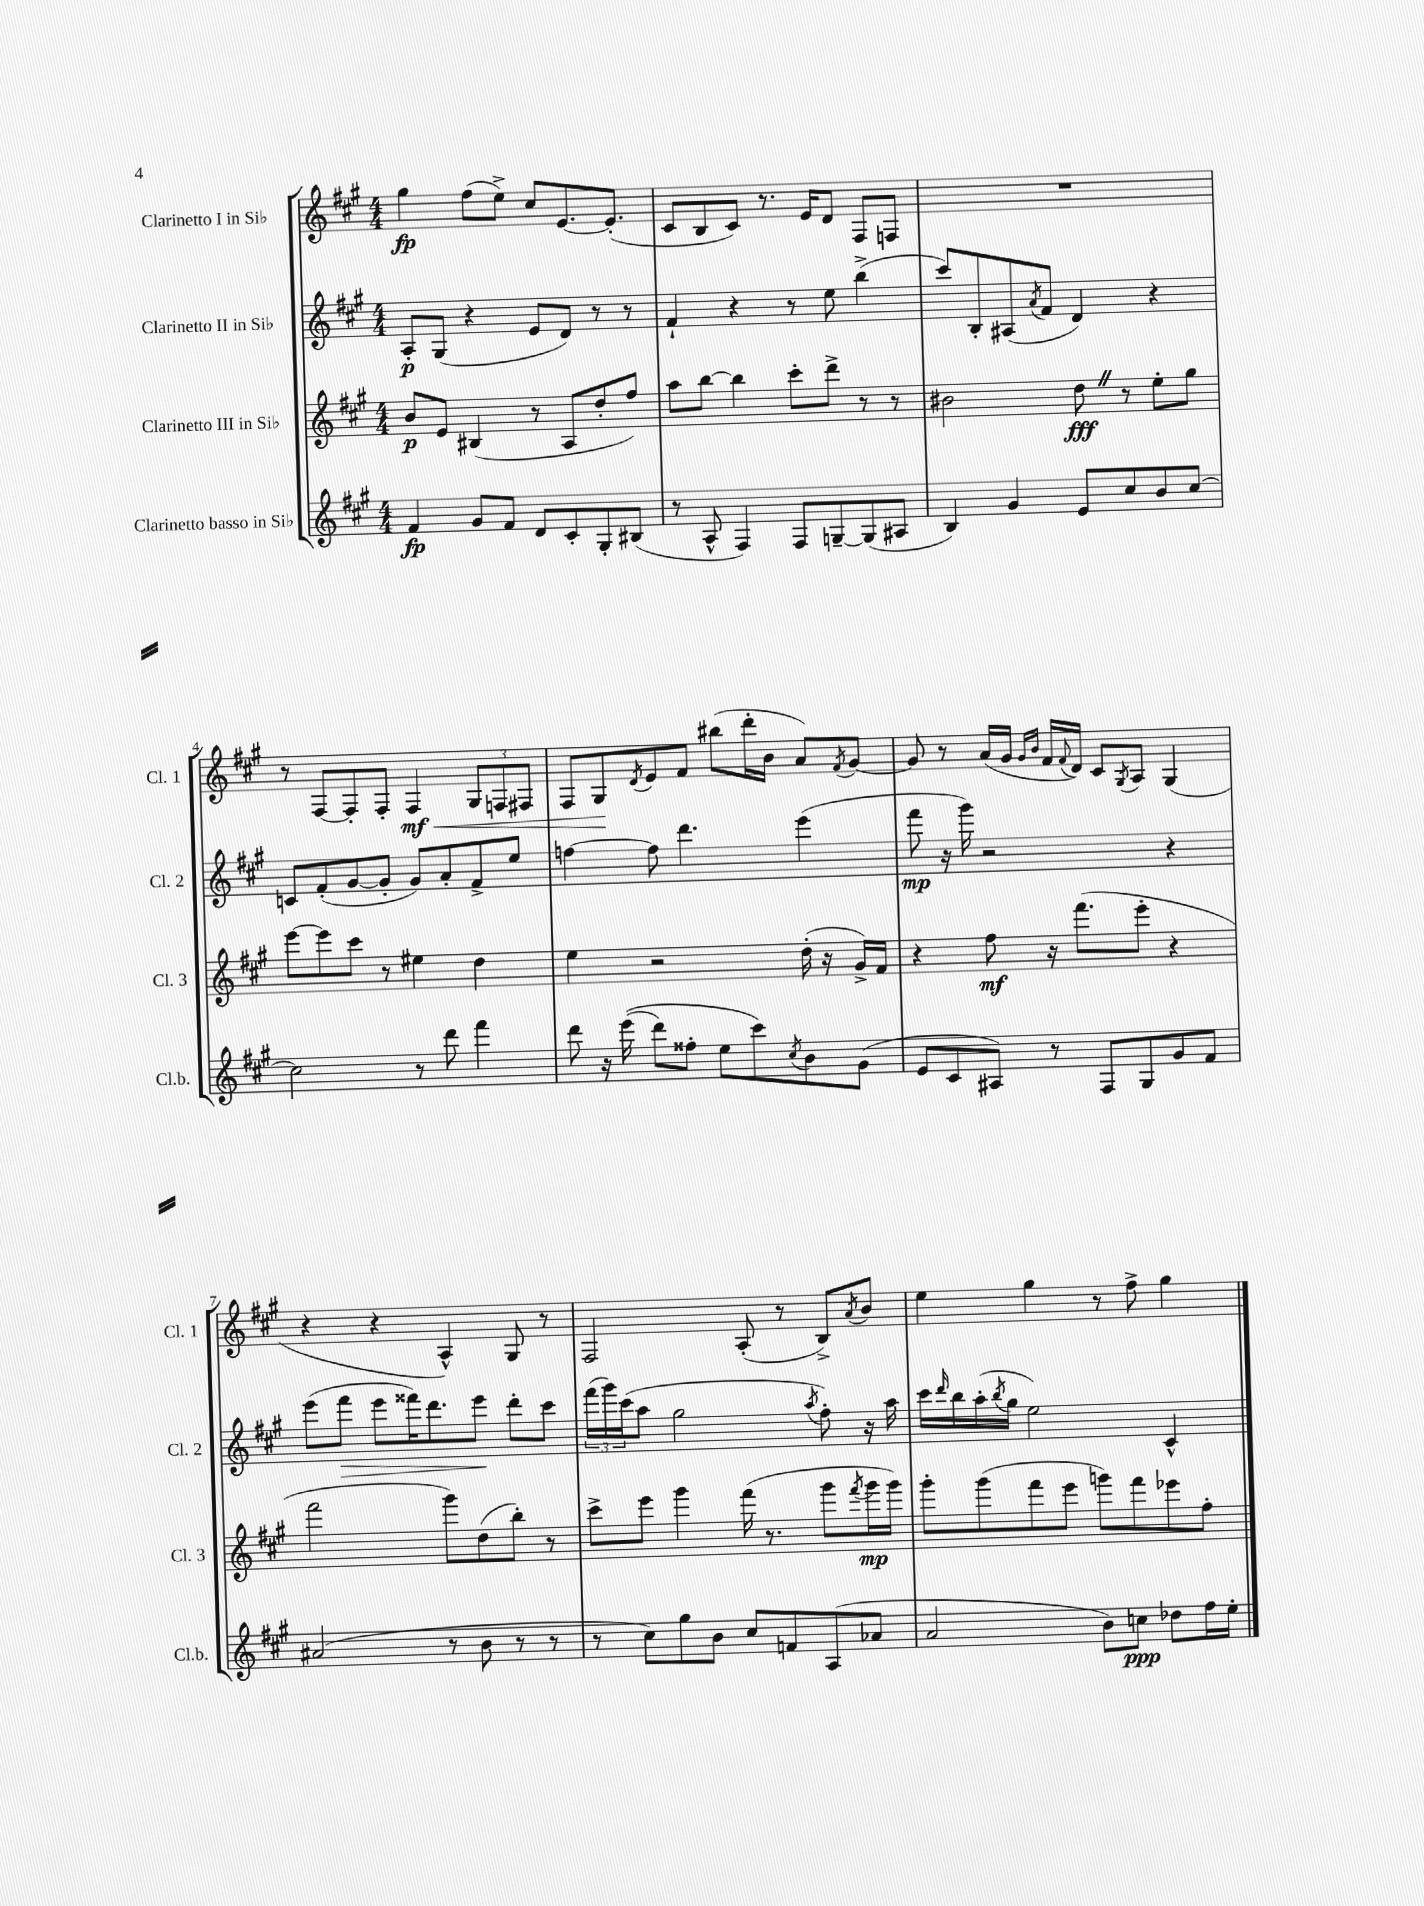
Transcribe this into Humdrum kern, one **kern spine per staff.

**kern	**kern	**kern	**kern
*staff4	*staff3	*staff2	*staff1
*clefG2	*clefG2	*clefG2	*clefG2
*k[f#c#g#]	*k[f#c#g#]	*k[f#c#g#]	*k[f#c#g#]
*M4/4	*M4/4	*M4/4	*M4/4
4f#	8b	8A'	4gg#
.	8e	(8G#	.
8g#	(4B#	4r	(8ff#
8f#	.	.	8ee^)
8d	8r	8e	8cc#
8c#'	8A	8d)	[8.e
8G#'	8dd'	8r	.
.	.	.	(8.e']
(8B#	8ff#)	8r	.
=	=	=	=
8r	8aa	4f#`	8c#
8A^^	[8bb	.	8B
4F#)	4bb]	4r	8c#)
.	.	.	8.r
8F#	8ccc#'	8r	.
.	.	.	16e
[8G~	8ddd^	8ee	8d
(8G]	8r	(4bb^	8F#
8A#	8r	.	8F
=	=	=	=
4B)	2b#	8ccc#)	1r
.	.	8B'	.
4g#	.	(8A#	.
.	.	8qa	.
.	.	8f#	.
8e	8dd	4d)	.
8cc#	8r	.	.
8b	8ee'	4r	.
[8cc#	8gg#	.	.
=	=	=	=
2cc#]	[8eee	8c	8r
.	8eee]	(8f#'	[8F#
.	8ccc#	[8g#	8F#']
.	8r	8g#']	8F#'
8r	4ee#	8g#)	4F#
8ddd	.	8a'	.
4fff#	4dd	8f#^	12G#
.	.	.	12F
.	.	8ee	.
.	.	.	12F#
=	=	=	=
8ddd	4ee	[4ff	8F#
16r	.	.	8G#
&((16eee	.	.	.
.	.	.	8qd
8ddd)	2r	8ff]	8e
8ff##'	.	4.ddd	8f#
8ee	.	.	(8bb#
8ccc#&)	.	.	16ddd'
.	.	.	16b
8qcc#	.	.	.
8b	(16dd'	(4eee	8a)
.	16r	.	.
.	.	.	8qf#
(8g#	16g#^)	.	[8g#
.	16f#	.	.
=	=	=	=
8e	4r	8fff#	8g#]
8c#	.	16r	8r
.	.	16ggg#)	.
8A#)	8ff#	2r	(16a
.	.	.	16g#
.	.	.	16qqg#
.	.	.	16qqb
8r	16r	.	16f#
.	.	.	8qqf#
.	(8.fff#	.	16d)
8F#	.	.	8c#
.	.	.	8qG#
8G#	8eee'	.	8A
8g#	4r	4r	(4G#
8f#	.	.	.
=	=	=	=
(2a#	2fff#	(8eee	4r
.	.	8fff#	.
.	.	8eee	4r
.	.	16fff##)	.
.	.	8.ddd	.
8r	8ggg#)	.	4A^^)
8b	(8dd	8eee	.
8r	8bb')	8ddd'	8G#
8r	8r	8ccc#	8r
=	=	=	=
8r	8ccc#^	(24fff#	2F#
.	.	24ggg#)	.
.	.	(24ccc#	.
8cc#)	8eee	8aa	.
8gg#	4ggg#	2gg#	.
8b	.	.	.
8cc#	(16fff#	.	(8A'
.	8.r	.	.
8f	.	.	8r
.	.	8qaa	.
(8A	8ggg#	8ff#')	8B^)
.	8qfff#	.	8qa
8a-	16ggg#	16r	8b
.	16ggg#)	16aa	.
=	=	=	=
2a	8ggg#'	16ccc#	4ee
.	.	16qqddd	.
.	.	16bb	.
.	(8ggg#	(16aa'	.
.	.	8qbb	.
.	.	16gg#	.
.	8fff#	2ee)	4gg#
.	8eee	.	.
8b)	8ggg)	.	8r
8cc	8fff#	.	8ff#^
8dd-	8eee-	4c#^^	4gg#
16ff#	8ff#'	.	.
16ee'	.	.	.
==	==	==	==
*-	*-	*-	*-
